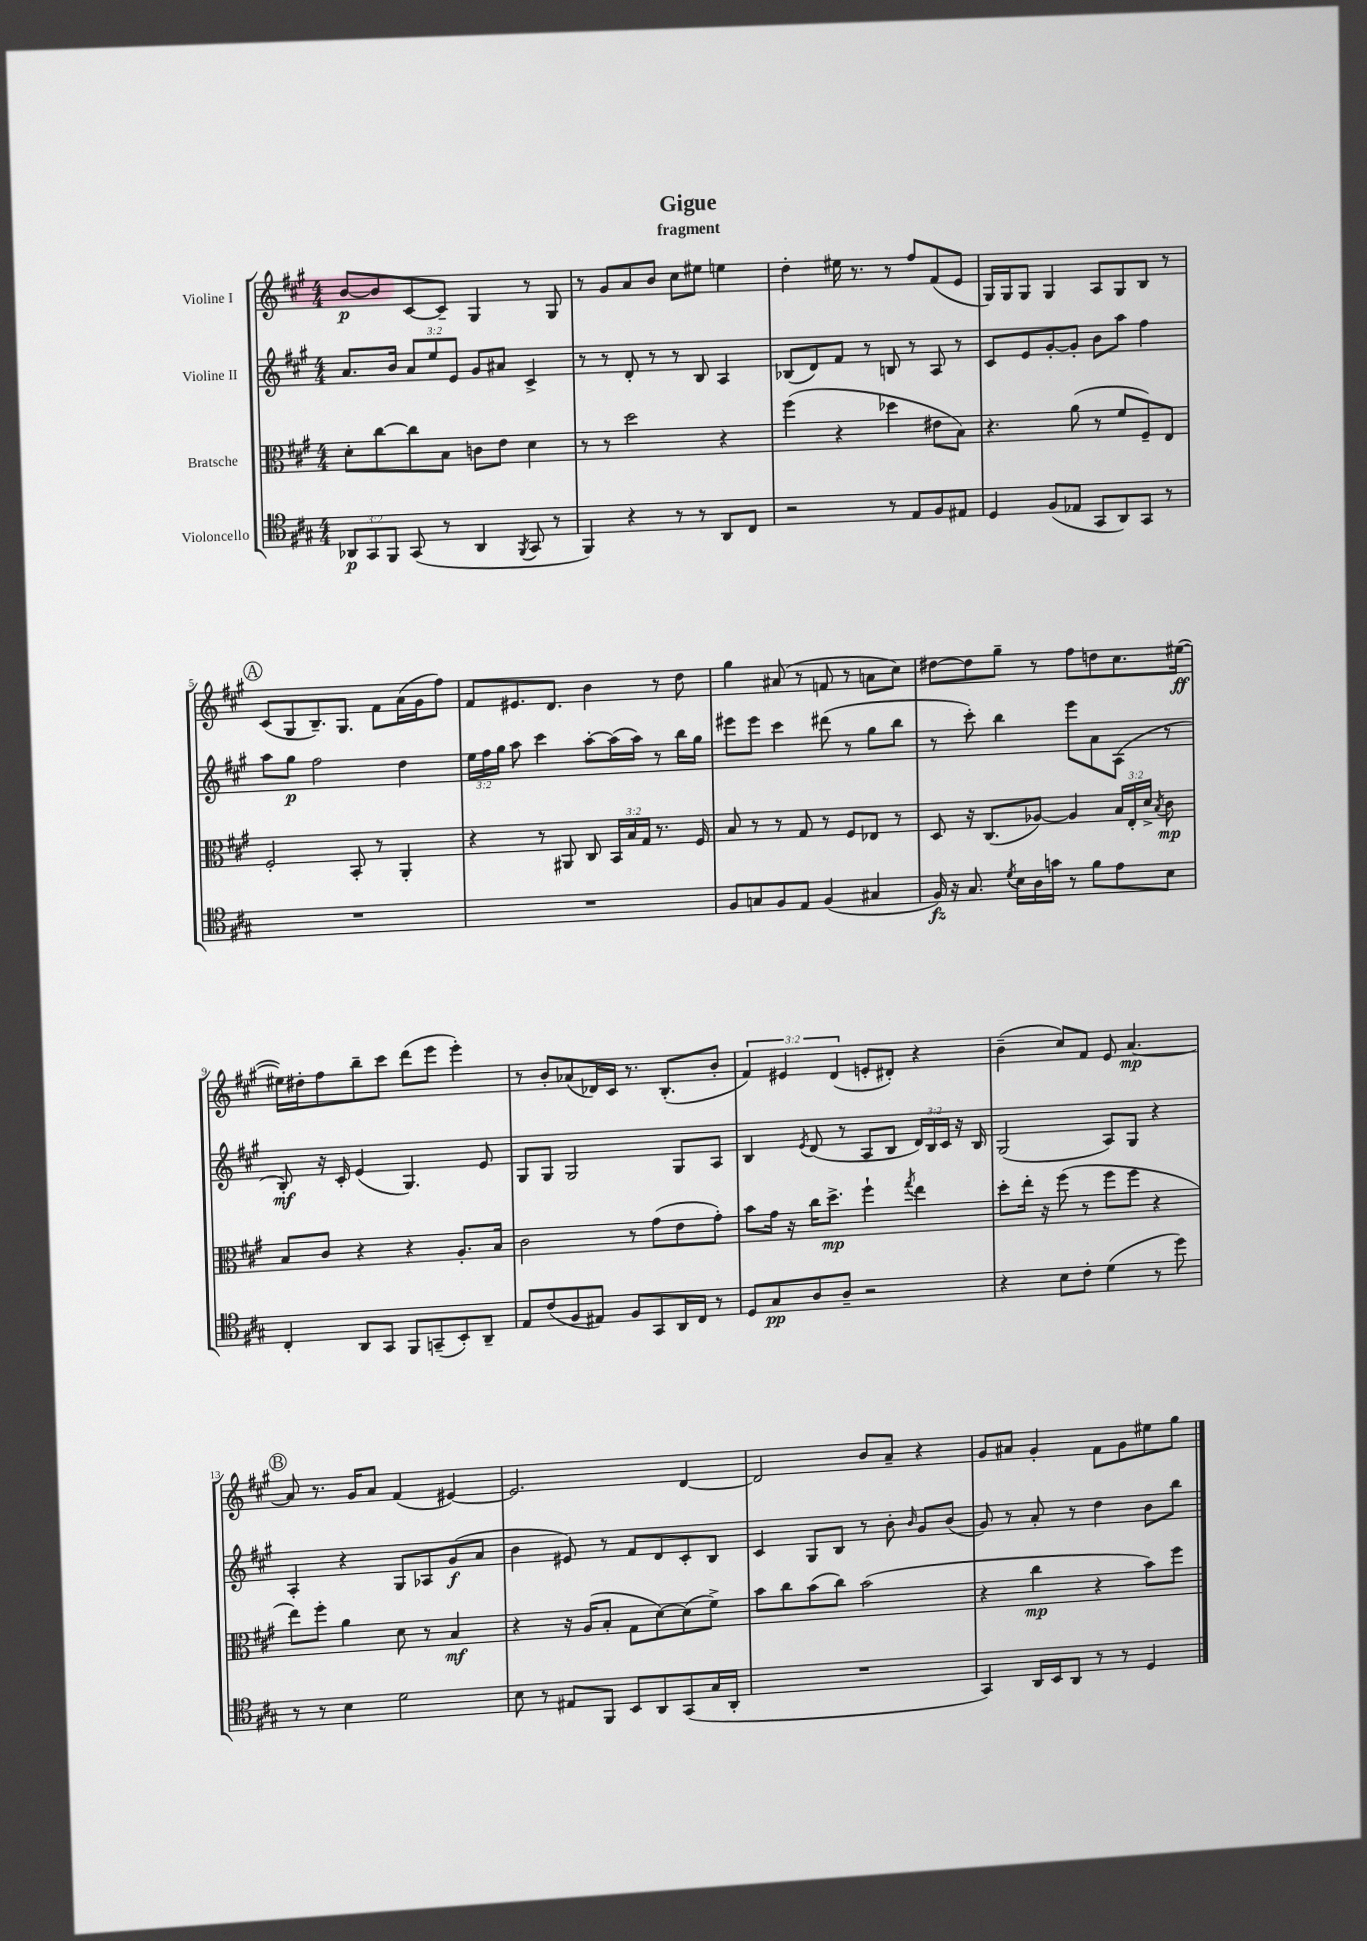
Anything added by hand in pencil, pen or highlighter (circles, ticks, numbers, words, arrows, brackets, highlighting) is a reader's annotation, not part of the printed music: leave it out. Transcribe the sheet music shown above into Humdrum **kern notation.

**kern	**kern	**kern	**kern
*staff4	*staff3	*staff2	*staff1
*clefC4	*clefC3	*clefG2	*clefG2
*k[f#c#g#]	*k[f#c#g#]	*k[f#c#g#]	*k[f#c#g#]
*M4/4	*M4/4	*M4/4	*M4/4
12AA-	8d'	8.a	[8b
12GG#	.	.	.
.	[8cc#	.	8b]
12FF#	.	.	.
.	.	16b	.
(8GG#	8cc#]	12a	[8c#
.	.	12ee	.
8r	8B	.	8c#~]
.	.	12e	.
4AA-	8c	8g#	4G#
.	8e	8a#	.
8qFF#	.	.	.
8GG#	4d	4c#^	8r
8r	.	.	8G#
=	=	=	=
4FF#)	8r	8r	8r
.	8r	8r	8g#
4r	2dd	8d'	8a
.	.	8r	8b
8r	.	8r	8cc#
8r	.	8B	8ee#
8AA	4r	4A	4ee
8C#	.	.	.
=	=	=	=
2r	(4ff#	(8B-	4dd'
.	.	8d)	.
.	4r	8f#	16ee#
.	.	.	8.r
.	.	8r	.
8r	4dd-	8B	8r
8E	.	8r	8ff#
8F#	8e#	8A	(8f#
8E#	8B)	8r	8e
=	=	=	=
4D	4.r	8c#	16G#)
.	.	.	16G#
.	.	8e	8G#
(8F#	.	[8g#'	4G#
8E-	(8a	8g#']	.
8GG#	8r	8b	8A
8AA)	8f#	8aa	8G#
8GG#	8F#~)	4ff#	8B
8r	8E	.	8r
=	=	=	=
1r	2F#'	8aa	(8c#
.	.	8gg#	8G#
.	.	2ff#	8.B~)
.	.	.	8.G#
.	8BB'	.	.
.	8r	.	8f#
.	4AA'	4dd	(16a
.	.	.	16g#
.	.	.	8ff#)
=	=	=	=
1r	4r	24ee	8f#
.	.	24ff#	.
.	.	24gg#	.
.	.	8aa	8.e#
.	8r	4ccc#	.
.	.	.	8.d
.	8AA#	.	.
.	8C#	[8aa'	4b
.	24BB	(16aa]	.
.	24B	.	.
.	.	16aa)	.
.	24G#	.	.
.	8.r	8r	8r
.	.	16bb	8dd
.	16F#	16gg#	.
=	=	=	=
8F#	8B	8eee#	4gg#
8G	8r	8eee#	.
8F#	8r	4ccc#	(8a#
8E	8G#	.	8r
(4F#	8r	(8ddd#	8f
.	8F#	8r	8r
4G#	8E-	8gg#	8a
.	8r	8bb	8cc#)
=	=	=	=
16F#)	8D	8r	[8dd#
16r	.	.	.
8.G#	16r	8ccc#')	8dd#]
.	(8.C#	.	.
.	.	4bb	8gg#~
8qd	.	.	.
16B	.	.	.
16A	[8A-)	.	8r
16g	.	.	.
8r	4A-]	8eee	8ff#
8f#	.	8a	8dd
8e	24B	(8A	8.cc#
.	24E'	.	.
.	24d^	.	.
.	8qB	.	.
8B	8c#	8r	.
.	.	.	([16ee#
=	=	=	=
4C#'	8B	8B')	16ee#])
.	.	.	16dd#'
.	8c#	16r	8ff#
.	.	16c#'	.
8AA	4r	(4e	8bb~
8GG#	.	.	8ccc#
8FF#	4r	4.G#)	(8ddd
(8GG~	.	.	8eee
8BB')	8.A'	.	4eee')
8AA~	.	8e	.
.	16B	.	.
=	=	=	=
8E	2c#	8G#	8r
(8c#	.	8G#	8b'
8F#	.	2G#	(8a-
8E#)	.	.	16d-)
.	.	.	16c#
8F#	8r	.	8.r
8GG#	(8g#	.	.
.	.	.	(8.B'
16AA	8e	8G#	.
16C#	.	.	.
8r	8g#')	8A	8b'
=	=	=	=
8D	8b	4B	6f#)
8G#	16g#	.	.
.	.	.	6e#
.	16r	.	.
.	.	8qe	.
8A	16cc#	(8d	.
.	8.dd^	.	.
.	.	.	(6d
8A~	.	8r	.
2r	4ff#`	8A	8e'
.	.	8B	8d#')
.	8qgg#	.	.
.	4ee	24d)	4r
.	.	24B	.
.	.	24c#	.
.	.	16r	.
.	.	16B	.
=	=	=	=
4r	8dd'	(2G#	(4b~
.	16ee'	.	.
.	16r	.	.
8B	(8ff#	.	8cc#)
8c#'	8r	.	8f#
(4d	8ff#	8A)	8e
.	8ff#	8G#	[4.a
8r	4r	4r	.
8dd)	.	.	.
=	=	=	=
8r	8ee)	4A'	8a]
8r	8ff#'	.	8.r
4B	4a	4r	.
.	.	.	16g#
.	.	.	8a
2d	8d	8G#	(4f#
.	8r	8A-	.
.	4B	(8g#	[4e#)
.	.	8a	.
=	=	=	=
8B	4r	4b	2.e#]
8r	.	.	.
8E#	16r	8e#)	.
.	(16A	.	.
8FF#	8B'	8r	.
8BB	8G#	8f#	.
8AA	[8d)	8d	.
(8GG#	(8d]	8c#'	[4d
16G#	8f#^)	8B	.
16AA'	.	.	.
=	=	=	=
1r	8b	4c#	2d]
.	8cc#	.	.
.	(8b	8G#	.
.	8cc#)	8B	.
.	(2b	8r	8b
.	.	8b'	8a~
.	.	16qqb	.
.	.	8g#	4r
.	.	(8b	.
=	=	=	=
4GG#)	4r	8g#)	8g#
.	.	8r	8a#
16AA	4cc#	8a'	4g#'
16BB	.	.	.
8AA	.	8r	.
8r	4r	4dd	8f#
8r	.	.	8g#
4D	8b)	8b	8ee#
.	8ff#	8bb	8gg#
==	==	==	==
*-	*-	*-	*-
